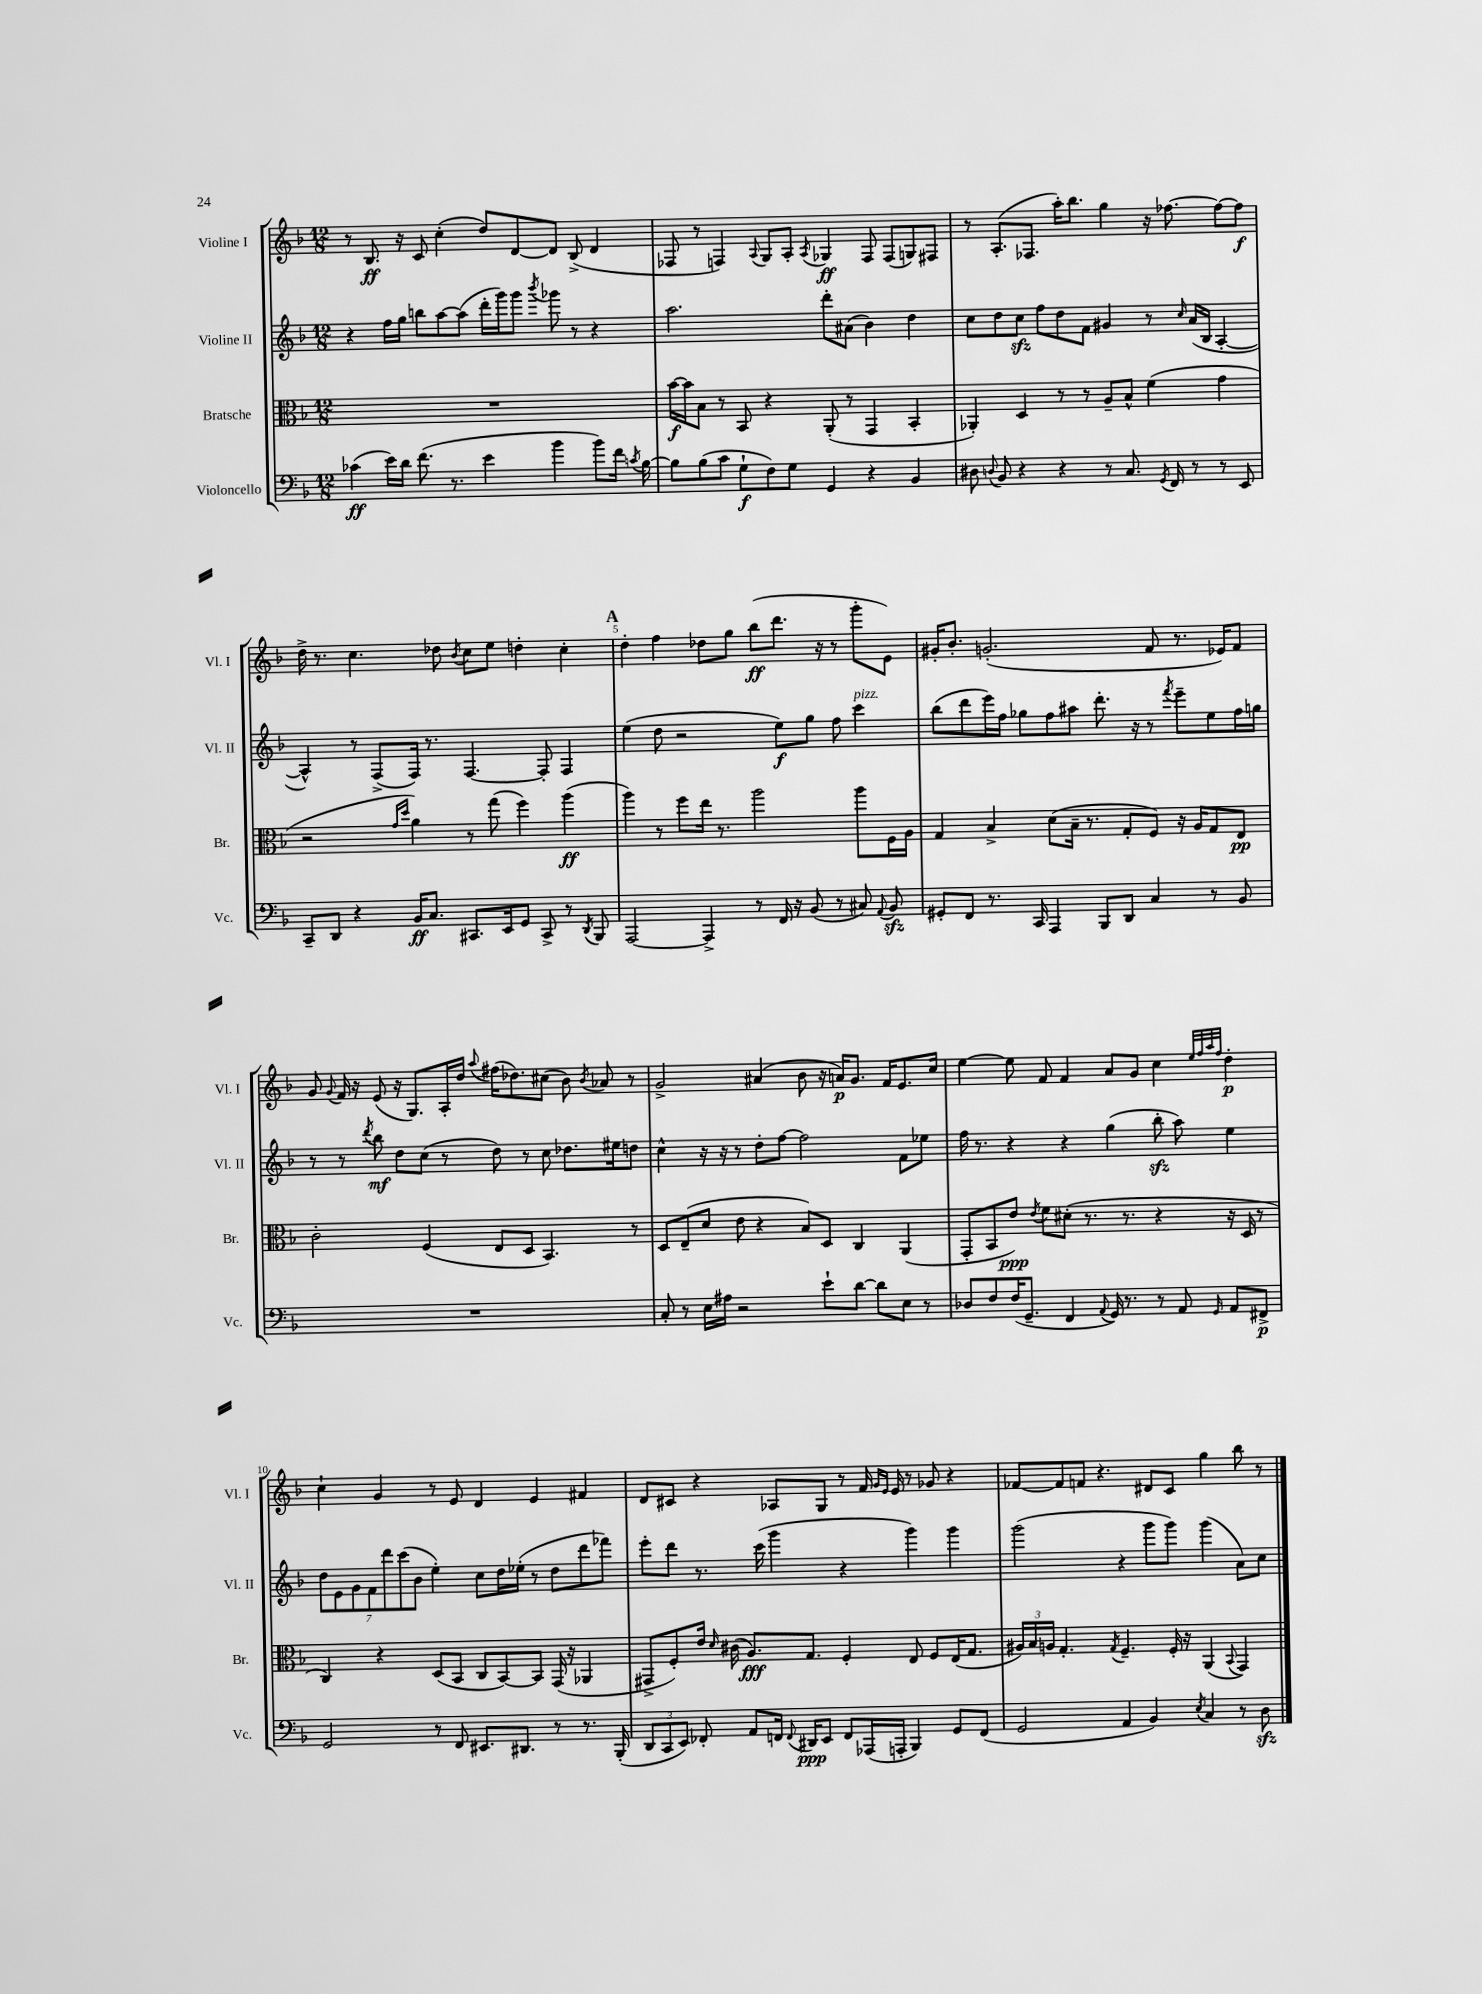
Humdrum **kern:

**kern	**dynam	**kern	**dynam	**kern	**dynam	**kern	**dynam
*part4	*part4	*part3	*part3	*part2	*part2	*part1	*part1
*staff4	*staff4	*staff3	*staff3	*staff2	*staff2	*staff1	*staff1
*I"Violoncello	*	*I"Bratsche	*	*I"Violine II	*	*I"Violine I	*
*I'Vc.	*	*I'Br.	*	*I'Vl. II	*	*I'Vl. I	*
*clefF4	*	*clefC3	*	*clefG2	*	*clefG2	*
*k[b-]	*	*k[b-]	*	*k[b-]	*	*k[b-]	*
*M12/8	*	*M12/8	*	*M12/8	*	*M12/8	*
=1	=1	=1	=1	=1	=1	=1	=1
(4c-X\	ff	1.r	.	4r	.	8r	.
.	.	.	.	.	.	8.B-/	ff
16e\LL)	.	.	.	16ff\LL	.	.	.
16d\JJ	.	.	.	16gg\JJ	.	16r	.
(8.f\	.	.	.	8bbn\L	.	8c/	.
.	.	.	.	[8aa\	.	(4cc'\	.
8.r	.	.	.	.	.	.	.
.	.	.	.	(8aa\J]	.	.	.
4e\	.	.	.	16ddd'\LL	.	8dd/L)	.
.	.	.	.	16ggg\J)	.	.	.
.	.	.	.	8ggg\J	.	[8d/	.
.	.	.	.	8qbbb-/	.	.	.
4b-\	.	.	.	8ggg-X\	.	8d/J]	.
.	.	.	.	8r	.	(8B-^/	.
8b-\L)	.	.	.	4r	.	4d/	.
16f\Jk	.	.	.	.	.	.	.
8qcn/	.	.	.	.	.	.	.
[16B-\	.	.	.	.	.	.	.
=2	=2	=2	=2	=2	=2	=2	=2
8B-\L]	.	[16b-\LL	f	2.aa\	.	8F-X/	.
.	.	16b-\J]	.	.	.	.	.
(8B-\	.	8B-\J	.	.	.	8r	.
8c\J	.	8r	.	.	.	4Fn/)	.
8G`\L	f	8BB-/	.	.	.	.	.
.	.	.	.	.	.	8qqA/	.
8F\)	.	4r	.	.	.	8G/L	.
8G\J	.	.	.	.	.	8A'/J	.
.	.	.	.	.	.	8qA/	.
4GG/	.	(8AA'/	.	8ddd'\L	.	4G-X/	ff
.	.	8r	.	(8a#X\J	.	.	.
4r	.	4GG/	.	4b-\)	.	8F/	.
.	.	.	.	.	.	(8F/L	.
4BB-/	.	4BB-'/	.	4dd\	.	8Gn/)	.
.	.	.	.	.	.	8F#X/J	.
=3	=3	=3	=3	=3	=3	=3	=3
8D#X\	.	4AA-X'/)	.	8cc\L	.	8r	.
8qqDn/	.	.	.	.	.	.	.
8BB-/	.	.	.	8dd\	.	(8.A'/L	.
4r	.	4D/	.	8cczz\J	.	.	.
.	.	.	.	.	.	8.F-X/J	.
.	.	.	.	8ff\L	.	.	.
4r	.	8r	.	8dd\	.	16aa'\KL)	.
.	.	.	.	.	.	8.bb-\J	.
.	.	8r	.	8f\J	.	.	.
8r	.	8A~/L	.	4g#X/	.	4gg\	.
8.C/	.	8B-^^/J	.	.	.	.	.
.	.	(4f\	.	8r	.	16r	.
8qGG/	.	.	.	.	.	.	.
16FF/	.	.	.	.	.	[8.ff-X\	.
.	.	.	.	16qqcc/	.	.	.
8r	.	.	.	(16a/LL	.	.	.
.	.	.	.	16B-/JJ	.	.	.
8r	.	4g\	.	[4A'/	.	8ff-\L_	.
8EE/	.	.	.	.	.	8ff-\J]	f
!!LO:LB:g=z
=4	=4	=4	=4	=4	=4	=4	=4
8CC~/L	.	2r	.	4A^^/])	.	16dd^\	.
.	.	.	.	.	.	8.r	.
8DD/J	.	.	.	.	.	.	.
4r	.	.	.	8r	.	4.cc\	.
.	.	.	.	(8F^/L	.	.	.
.	.	16qqg/LL	.	.	.	.	.
.	.	16qqdd/JJ	.	.	.	.	.
16BB-/KL	ff	4a\)	.	16F/Jk)	.	.	.
8.C/J	.	.	.	8.r	.	.	.
.	.	.	.	.	.	8dd-X\	.
.	.	.	.	.	.	8qb-/	.
8.CC#X/L	.	8r	.	[4.F/	.	8cc\L	.
.	.	(8gg\	.	.	.	8ee\J	.
16EE/k	.	.	.	.	.	.	.
8GG/J	.	4ff\)	.	.	.	4ddn'\	.
8CC#^/	.	.	.	8F'/]	.	.	.
8r	.	(4aa\	ff	4F/	.	4cc'\	.
8qDD/	.	.	.	.	.	.	.
8BBB-/	.	.	.	.	.	.	.
!!LO:REH:place=s1:t=A
=5	=5	=5	=5	=5	=5	=5	=5
[2AAA/	.	4aa\)	.	(4ee\	.	4dd'\	.
.	.	8r	.	8dd\	.	4ff\	.
.	.	8ff\L	.	2r	.	.	.
4AAA^/]	.	16ee\Jk	.	.	.	8dd-X\L	.
.	.	8.r	.	.	.	.	.
.	.	.	.	.	.	8gg\J	.
8r	.	2aa\	.	.	.	(8bb-\L	ff
16FF/	.	.	.	8ee\L)	f	8.ddd\J	.
16r	.	.	.	.	.	.	.
(8BB-/	.	.	.	8gg\J	.	.	.
.	.	.	.	.	.	16r	.
8r	.	.	.	8ff\	.	8r	.
!	!	!	!	!LO:TX:a:i:t=pizz.	!	!	!
8C#X/)	.	8aa\L	.	4ccc\	.	8ggg'\L	.
8qqAA/	.	.	.	.	.	.	.
8BB-zz/	.	16F\L	.	.	.	8e\J)	.
.	.	16A\JJ	.	.	.	.	.
=6	=6	=6	=6	=6	=6	=6	=6
8GG#X'/L	.	4G/	.	(8bb-\L	.	16g#X'/KL	.
.	.	.	.	.	.	8.b-'/J	.
8FF/J	.	.	.	8ddd\	.	.	.
8.r	.	4B-^/	.	16eee\L)	.	(2.gn'/	.
.	.	.	.	16ff\JJ	.	.	.
.	.	.	.	8gg-X\L	.	.	.
16CC/	.	.	.	.	.	.	.
4AAA/	.	(8d\L	.	8ff\	.	.	.
.	.	16B-~\Jk	.	8aa#X\J	.	.	.
.	.	8.r	.	.	.	.	.
8BBB-/L	.	.	.	8.ddd'\	.	.	.
8DD/J	.	8G'/L	.	.	.	.	.
.	.	.	.	16r	.	.	.
4C/	.	8F/J)	.	8r	.	8f/	.
.	.	.	.	8qfff/	.	.	.
.	.	16r	.	8eee~\L	.	8.r	.
.	.	16A/KL	.	.	.	.	.
8r	.	8G/	.	8ee\	.	.	.
.	.	.	.	.	.	16e-X/KL)	.
8BB-/	.	8E/J	pp	16ff\L	.	8f/J	.
.	.	.	.	16ggn\JJ	.	.	.
!!LO:LB:g=z
=7	=7	=7	=7	=7	=7	=7	=7
1.r	.	2c'\	.	8r	.	8g/	.
.	.	.	.	.	.	8qqg/	.
.	.	.	.	8r	.	16f/	.
.	.	.	.	.	.	16r	.
.	.	.	.	8qddd/	.	.	.
.	.	.	.	8bb-\	mf	(8e/	.
.	.	.	.	8dd\L	.	16r	.
.	.	.	.	.	.	8.G/L)	.
.	.	(4F/	.	(8cc\J	.	.	.
.	.	.	.	8r	.	16A'/L	.
.	.	.	.	.	.	16dd/JJ	.
.	.	.	.	.	.	8qqaa/	.
.	.	8E/L	.	8dd\)	.	(16ff#X\KL	.
.	.	.	.	.	.	8.dd-X\)	.
.	.	8D/J	.	8r	.	.	.
.	.	4.BB-/)	.	8cc\	.	(8cc#X\J	.
.	.	.	.	8.dd-X\L	.	8b-\)	.
.	.	.	.	.	.	8qb-/	.
.	.	.	.	.	.	8a-X/	.
.	.	.	.	16ee#X\k	.	.	.
.	.	8r	.	8ddn\J	.	8r	.
=8	=8	=8	=8	=8	=8	=8	=8
8C'/	.	8D/L	.	4cc^^\	.	2g^/	.
8r	.	(8E~/	.	.	.	.	.
16E\LL	.	8d/J	.	16r	.	.	.
16A#X\JJ	.	.	.	16r	.	.	.
2r	.	8e\	.	8r	.	.	.
.	.	4r	.	8dd'\L	.	(4a#X/	.
.	.	.	.	[8ff\J	.	.	.
.	.	8B-/L)	.	2ff\]	.	8b-\	.
8e`\L	.	8D/J	.	.	.	16r	.
.	.	.	.	.	.	16an/KL)	p
[8d\J	.	4C/	.	.	.	8.g/J	.
8d\L]	.	.	.	.	.	.	.
.	.	.	.	.	.	16f/KL	.
8E\J	.	(4AA/	.	8f\L	.	8.e/	.
8r	.	.	.	8ee-X\J	.	.	.
.	.	.	.	.	.	16cc/Jk	.
=9	=9	=9	=9	=9	=9	=9	=9
8D-X/L	.	8GG'/L	.	16ff\	.	[4ee\	.
.	.	.	.	8.r	.	.	.
8F/	.	8BB-/	.	.	.	.	.
(16F/K	.	8e/J)	ppp	4r	.	8ee\]	.
8.GG~/J	.	.	.	.	.	.	.
.	.	8qe/	.	.	.	.	.
.	.	8f\L	.	.	.	8f/	.
4FF/	.	(8d#X'\J	.	4r	.	4f/	.
.	.	8.r	.	.	.	.	.
8qqAA/	.	.	.	.	.	.	.
16GG/)	.	.	.	(4gg\	.	8a/L	.
8.r	.	8.r	.	.	.	.	.
.	.	.	.	.	.	8g/J	.
8r	.	4r	.	8bb-zz'\	.	4cc\	.
8AA/	.	.	.	8aa\)	.	.	.
.	.	.	.	.	.	32qqee/LLL	.
.	.	.	.	.	.	32qqff/	.
.	.	.	.	.	.	32qqaa/	.
16qqGG/	.	.	.	.	.	32qqff/JJJ	.
8AA/L	.	16r	.	4ee\	.	4dd'\	p
.	.	16D/	.	.	.	.	.
8FF#X^/J	p	8r	.	.	.	.	.
!!LO:LB:g=z
=10	=10	=10	=10	=10	=10	=10	=10
2GG/	.	4C/)	.	14dd\L	.	4cc`\	.
.	.	.	.	14e\	.	.	.
.	.	.	.	14g\	.	.	.
.	.	.	.	14f\	.	.	.
.	.	4r	.	.	.	4g/	.
.	.	.	.	14ddd\	.	.	.
.	.	.	.	(14ccc\	.	.	.
.	.	.	.	14b-\J	.	.	.
8r	.	(8D/L	.	4ee'\)	.	8r	.
8FF/	.	8BB-/J	.	.	.	8e/	.
8.EE#X/L	.	8C/L	.	8cc\L	.	4d/	.
.	.	[8BB-/)	.	16dd\L	.	.	.
8.DD#X/J	.	.	.	(16ee-X'\JJ	.	.	.
.	.	8BB-/J]	.	8r	.	4e/	.
8r	.	(16GG/	.	8dd\L	.	.	.
.	.	16r	.	.	.	.	.
8.r	.	4AA-X/	.	8ddd\	.	4f#X/	.
.	.	.	.	8fff-X\J)	.	.	.
(16BBB-'/	.	.	.	.	.	.	.
=11	=11	=11	=11	=11	=11	=11	=11
12DD/L	.	8GG#X^/L	.	8eee'\L	.	8d/L	.
12CC/	.	.	.	.	.	.	.
.	.	8F'/)	.	8ddd\J	.	8c#X/J	.
12EE/J)	.	.	.	.	.	.	.
8FF-X'/	.	16e/Jk	.	8.r	.	4r	.
.	.	16qqd/	.	.	.	.	.
.	.	(16c#X\	.	.	.	.	.
8AA/L	.	8.A/L)	fff	.	.	.	.
.	.	.	.	(16ccc\	.	.	.
16FFn/Jk	.	.	.	4ggg\	.	8A-X/L	.
8qqFF/	.	.	.	.	.	.	.
16DD#X/KL	ppp	8.G/J	.	.	.	.	.
8EE/J	.	.	.	.	.	8G/J	.
8FF/L	.	4F'/	.	4r	.	8r	.
(16AAA-X/L	.	.	.	.	.	16f/	.
.	.	.	.	.	.	16qqg/LL	.
.	.	.	.	.	.	16qqe/JJ	.
16AAAn'/JJ	.	.	.	.	.	16e/	.
4BBB-/)	.	8E/	.	4ggg\)	.	8r	.
.	.	8F/L	.	.	.	8g-X/	.
8GG/L	.	(16E/K	.	4ggg\	.	4r	.
.	.	8.G/J	.	.	.	.	.
(8FF/J	.	.	.	.	.	.	.
=12	=12	=12	=12	=12	=12	=12	=12
2GG/	.	24A#X/LL)	.	(2ggg\	.	[8f-X/L	.
.	.	24B-/	.	.	.	.	.
.	.	24An/JJ	.	.	.	.	.
.	.	4.G'/	.	.	.	8f-/]	.
.	.	.	.	.	.	8fn/J	.
.	.	.	.	.	.	4.r	.
.	.	8qG/	.	.	.	.	.
4AA/	.	4.F~/	.	4r	.	.	.
4BB-/)	.	.	.	8ggg\L	.	8d#X/L	.
.	.	16F'/	.	8ggg\J)	.	8c/J	.
.	.	16r	.	.	.	.	.
8qE/	.	.	.	.	.	.	.
4C/	.	(4AA/	.	(4ggg\	.	4gg\	.
.	.	8qqBB-/	.	.	.	.	.
8r	.	4GG/)	.	8a\L)	.	8bb-\	.
8Dzz\	.	.	.	8cc\J	.	8r	.
==	==	==	==	==	==	==	==
*-	*-	*-	*-	*-	*-	*-	*-
